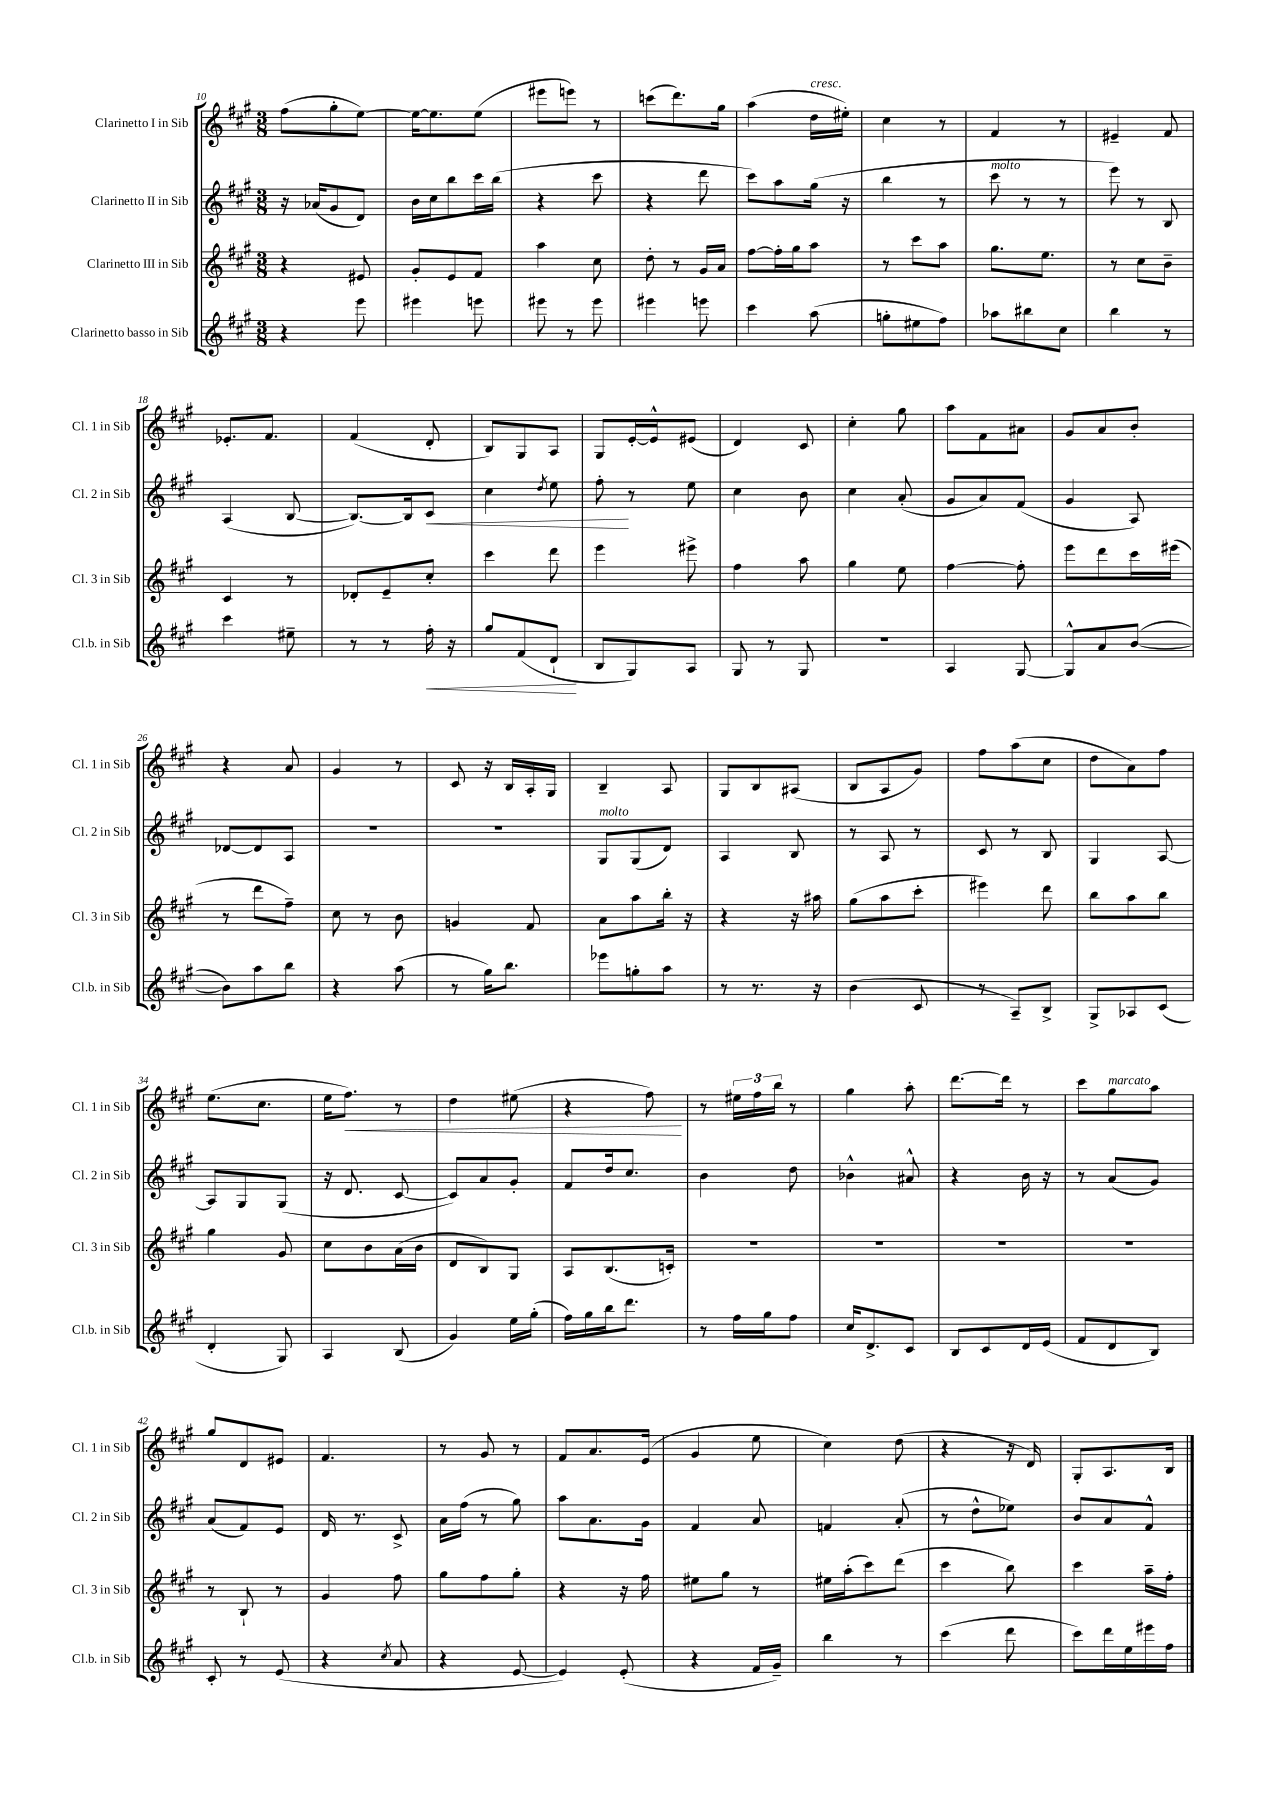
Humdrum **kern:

**kern	**kern	**kern	**kern
*staff4	*staff3	*staff2	*staff1
*clefG2	*clefG2	*clefG2	*clefG2
*k[f#c#g#]	*k[f#c#g#]	*k[f#c#g#]	*k[f#c#g#]
*M3/8	*M3/8	*M3/8	*M3/8
4r	4r	16r	(8ff#\L
.	.	(16a-/LK	.
.	.	8g#/	8gg#'\
8eee\	8e#/	8d/J)	[8ee\J)
=	=	=	=
4eee#\	8g#'/L	16b\LL	16ee\_LK
.	.	16cc#\J	8.ee\]
.	8e/	8bb\	.
8eee\	8f#/J	16ccc#\L	(8ee\J
.	.	(16bb\JJ	.
=	=	=	=
8eee#\	4aa\	4r	8eee#\L
8r	.	.	8eee\J)
8eee#\	8cc#\	8ccc#\	8r
=	=	=	=
4eee#\	8dd'\	4r	(8ccc\L
.	8r	.	8.ddd\)
8eee\	16g#/LL	8ddd\	.
.	16a/JJ	.	16gg#\Jk
=	=	=	=
4ccc#\	[8ff#\L	8ccc#\L)	(4aa\
.	16ff#'\]L	8aa\	.
.	16gg#\J	.	.
(8aa\	8aa\J	(16gg#\Jk	16dd\LL
.	.	16r	16ee#'\JJ)
=	=	=	=
8gg'\L	8r	4bb\	4cc#\
8ee#\	8ccc#\L	.	.
8ff#\J)	8aa\J	8r	8r
=	=	=	=
8aa-\L	8.gg#\L	8ccc#\	4f#/
8bb#\	.	8r	.
.	8.ee\J	.	.
8cc#\J	.	8r	8r
=	=	=	=
4bb\	8r	8eee\)	4e#~/
.	8cc#\L	8r	.
8r	8b~\J	8B/	8f#/
=	=	=	=
4ccc#\	4c#/	(4A/	8.e-'/L
.	.	.	8.f#/J
8ee#~\	8r	[8B/	.
=	=	=	=
8r	8d-'/L	8.B/_L)	(4f#/
8r	8e~/	.	.
.	.	16B/]k	.
16ff#'\	8cc#'/J	8c#/J	8d'/
16r	.	.	.
=	=	=	=
8gg#/L	4ccc#\	4cc#\	8B/L)
(8f#/	.	.	8G#/
.	.	8qdd/	.
8d`/J	8ddd\	8ee\	8A/J
=	=	=	=
8B/L	4eee\	8ff#'\	8G#/L
8G#/)	.	8r	[16e'/L
.	.	.	16e^^/]J
8A/J	8eee#^\	8ee\	(8e#/J
=	=	=	=
8G#/	4ff#\	4cc#\	4d/)
8r	.	.	.
8G#/	8aa\	8b\	8c#/
=	=	=	=
4.r	4gg#\	4cc#\	4cc#'\
.	8ee\	(8a'/	8gg#\
=	=	=	=
4A/	[4ff#\	8g#/L	8aa\L
.	.	8a/)	8f#\
[8G#/	8ff#'\]	(8f#/J	8a#\J
=	=	=	=
8G#^^/]L	8eee\L	4g#/	8g#/L
8a/	8ddd\	.	8a/
([8b/J	16ccc#\L	8A/)	8b'/J
.	(16eee#\JJ	.	.
=	=	=	=
8b\]L)	8r	[8d-/L	4r
8aa\	8ddd\L	8d-/]	.
8bb\J	8ff#~\J)	8A/J	8a/
=	=	=	=
4r	8cc#\	4.r	4g#/
.	8r	.	.
(8aa\	8b\	.	8r
=	=	=	=
8r	4g/	4.r	8c#/
16gg#\LK)	.	.	16r
8.bb\J	.	.	16B/LL
.	8f#/	.	16A'/
.	.	.	16G#/JJ
=	=	=	=
8eee-\L	8a\L	8G#/L	4B~/
8gg'\	8aa\	(8G#/	.
8aa\J	16bb'\Jk	8d/J)	8A/
.	16r	.	.
=	=	=	=
8r	4r	4A/	8G#/L
8.r	.	.	8B/
.	16r	8B/	(8A#/J
16r	16aa#\	.	.
=	=	=	=
(4b\	(8gg#\L	8r	8B/L
.	8aa\	8A/	8A/
8c#/	8ccc#'\J	8r	8g#/J)
=	=	=	=
8r	4eee#\)	8c#/	8ff#\L
8A~/L)	.	8r	(8aa\
8B^/J	8ddd\	8B/	8cc#\J
=	=	=	=
8G#^/L	8bb\L	4G#/	8dd\L
8A-/	8aa\	.	8a\)
(8c#/J	8bb\J	[8A/	8ff#\J
=	=	=	=
4d'/	4gg#\	8A/]L	(8.ee\L
.	.	8G#/	.
.	.	.	8.cc#\J
8G#/)	8g#/	(8G#/J	.
=	=	=	=
4A/	8cc#\L	16r	16ee\LK
.	.	8.d/	8.ff#\J)
.	8b\	.	.
(8B/	(16a\L	[8c#/	8r
.	16b\JJ	.	.
=	=	=	=
4g#/)	8d/L	8c#/]L)	4dd\
.	8B/)	8a/	.
16ee\LL	8G#/J	8g#'/J	(8ee#\
(16gg#'\JJ	.	.	.
=	=	=	=
16ff#\LL)	8A/L	8f#/L	4r
16gg#\	.	.	.
16bb\J	(8.B/	16dd/k	.
8.ddd\J	.	8.cc#/J	.
.	.	.	8ff#\)
.	16c'/Jk)	.	.
=	=	=	=
8r	4.r	4b\	8r
16ff#\LL	.	.	24ee#\LL
.	.	.	24ff#\
16gg#\J	.	.	.
.	.	.	24bb\JJ
8ff#\J	.	8dd\	8r
=	=	=	=
16cc#/LK	4.r	4b-^^\	4gg#\
8.d^/	.	.	.
8c#/J	.	8a#^^/	8aa'\
=	=	=	=
8B/L	4.r	4r	[8.ddd\L
8c#/	.	.	.
.	.	.	16ddd\]Jk
16d/L	.	16b\	8r
(16e/JJ	.	16r	.
=	=	=	=
8f#/L	4.r	8r	8ccc#\L
8d/	.	(8a/L	8gg#\
8B/J)	.	8g#/J)	8aa\J
=	=	=	=
8c#'/	8r	(8a/L	8gg#/L
8r	8B`/	8f#/)	8d/
(8e/	8r	8e/J	8e#/J
=	=	=	=
4r	4g#/	16d/	4.f#/
.	.	8.r	.
8qcc#/	.	.	.
8a/	8ff#\	8c#^/	.
=	=	=	=
4r	8gg#\L	16a\LL	8r
.	.	(16ff#\JJ	.
.	8ff#\	8r	8g#/
[8e/	8gg#'\J	8gg#\)	8r
=	=	=	=
4e/])	4r	8aa\L	8f#/L
.	.	8.a\	8.a/
(8e'/	16r	.	.
.	16ff#\	16g#\Jk	(16e/Jk
=	=	=	=
4r	8ee#\L	4f#/	4g#/
.	8gg#\J	.	.
16f#/LL	8r	8a/	8ee\
16g#~/JJ)	.	.	.
=	=	=	=
4bb\	16ee#\LL	4f/	4cc#\)
.	(16aa'\J	.	.
.	8ccc#\)	.	.
8r	(8ddd\J	(8a'/	(8dd\
=	=	=	=
(4ccc#\	4ccc#\	8r	4r
.	.	8dd^^\L	.
8ddd\	8bb\)	8ee-\J)	16r
.	.	.	16d/)
=	=	=	=
8ccc#\L)	4ccc#\	8b/L	8G#'/L
16ddd\L	.	8a/	8.A/
16ee\	.	.	.
16eee#\	16aa~\LL	8f#^^/J	.
16ff#\JJ	16ff#'\JJ	.	16B/Jk
==	==	==	==
*-	*-	*-	*-
